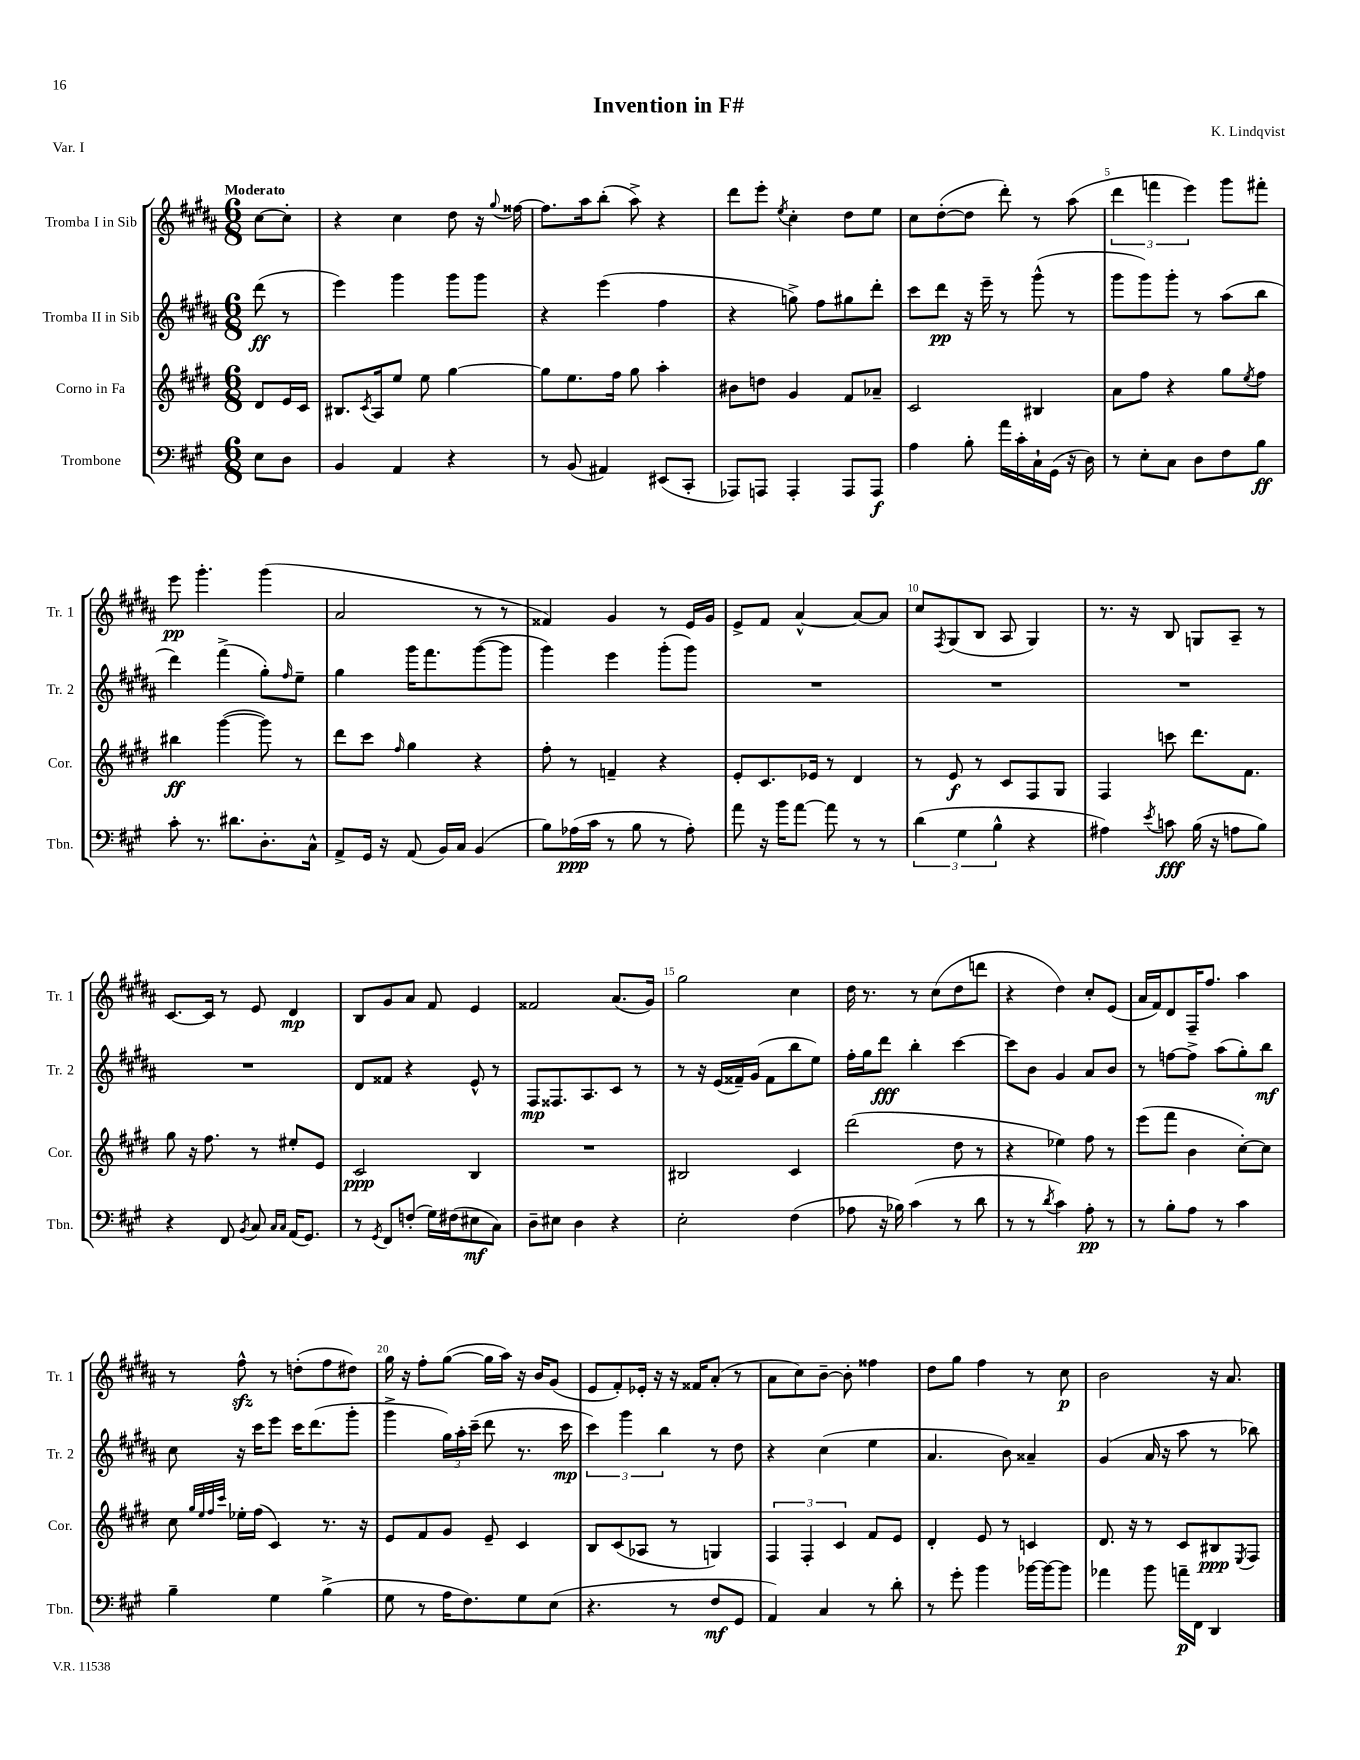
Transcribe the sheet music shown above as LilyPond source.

\header { title = "Invention in F#" composer = "K. Lindqvist" piece = "Var. I" }
<<
\new StaffGroup <<
\new Staff = "s0" \with { instrumentName = "Tromba I in Sib" shortInstrumentName = "Tr. 1" } {
    \clef treble \key b \major \numericTimeSignature \time 6/8 \partial 4 \tempo "Moderato"
    cis''8~ cis''8-. |
    r4 cis''4 dis''8 r16 \appoggiatura { gis''8 } fisis''16~ |
    fisis''8. ais''16 b''8-.( ais''8->) r4 |
    dis'''8 e'''8-. \acciaccatura { e''8 } cis''4-. dis''8 e''8 |
    cis''8 dis''8~-.( dis''8 dis'''8-.) r8 ais''8( |
    \tuplet 3/2 { dis'''4 f'''4 e'''4) } gis'''8 fis'''8-. |
    e'''8\pp gis'''4.-. gis'''4( |
    ais'2 r8 r8 |
    fisis'4) gis'4 r8 e'16 gis'16 |
    e'8-> fis'8 ais'4~-^ ais'8~ ais'8 |
    cis''8 \acciaccatura { fis8 } gis8( b8 ais8 gis4) |
    r8. r16 b8 g8 ais8-- r8 |
    cis'8.~ cis'16 r8 e'8 dis'4\mp |
    b8 gis'8 ais'8 fis'8 e'4 |
    fisis'2 ais'8.( gis'16) |
    gis''2 cis''4 |
    dis''16 r8. r8 cis''8( dis''8 d'''8 |
    r4 dis''4) cis''8-. e'8( |
    ais'16 fis'16) dis'8 fis16-- fis''8. ais''4 |
    r8 fis''8-^\sfz r8 d''8-.( fis''8 dis''8) |
    gis''16 r16 fis''8-. gis''8~( gis''16 ais''16) r16 b'16 gis'8( |
    e'8 fis'8-.) ees'16-. r16 r16 fisis'16 ais'8-.( r8 |
    ais'8 cis''8) b'8~-- b'8-. fisis''4 |
    dis''8 gis''8 fis''4 r8 cis''8\p |
    b'2 r16 ais'8. \bar "|." |
}
\new Staff = "s1" \with { instrumentName = "Tromba II in Sib" shortInstrumentName = "Tr. 2" } {
    \clef treble \key b \major \numericTimeSignature \time 6/8 \partial 4
    dis'''8\ff( r8 |
    e'''4) gis'''4 gis'''8 gis'''8 |
    r4 e'''4( fis''4 |
    r4 g''8->) fis''8 gis''8 dis'''8-. |
    cis'''8 dis'''8\pp r16 e'''16-- r8 gis'''8-^( r8 |
    gis'''8 gis'''8) gis'''8-. r8 ais''8( b''8 |
    dis'''4) fis'''4->( gis''8-.) \grace { fis''16 } e''8-- |
    gis''4 gis'''16 fis'''8. gis'''8~( gis'''8 |
    gis'''4) e'''4 gis'''8-.( gis'''8) |
    R2. |
    R2. |
    R2. |
    R2. |
    dis'8 fisis'8 r4 e'8-^ r8 |
    fis8\mp fisis8. ais8. cis'8 r8 |
    r8 r16 e'16( fisis'16--) gis'16( fisis'8 b''8 e''8) |
    fis''16-. gis''16 dis'''8\fff b''4-. cis'''4~ |
    cis'''8 b'8 gis'4 ais'8 b'8 |
    r8 f''8~ f''8-> ais''8( gis''8-.) b''8\mf |
    cis''8 r16 cis'''16 e'''8 cis'''16 dis'''8.( gis'''8-. |
    gis'''4-> \tuplet 3/2 { gis''16) ais''16-. cis'''16--( } dis'''8 r8. cis'''16\mp |
    \tuplet 3/2 { cis'''4) gis'''4 b''4 } r8 dis''8 |
    r4 cis''4( e''4 |
    ais'4. b'8) aisis'4-- |
    gis'4( ais'16 r16 ais''8 r8 bes''8) \bar "|." |
}
\new Staff = "s2" \with { instrumentName = "Corno in Fa" shortInstrumentName = "Cor." } {
    \clef treble \key e \major \numericTimeSignature \time 6/8 \partial 4
    dis'8 e'16 cis'16 |
    bis8. \acciaccatura { cis'8 } a16 e''8 e''8 gis''4~ |
    gis''8 e''8. fis''16 gis''8 a''4-. |
    bis'8 d''8 gis'4 fis'8 aes'8-- |
    cis'2 bis4 |
    a'8 fis''8 r4 gis''8 \acciaccatura { e''8 } fis''8 |
    bis''4\ff gis'''4~( gis'''8) r8 |
    dis'''8 cis'''8 \grace { fis''16 } gis''4 r4 |
    fis''8-. r8 f'4-- r4 |
    e'8-. cis'8. ees'16 r8 dis'4 |
    r8 e'8\f r8 cis'8 fis8 gis8 |
    fis4 c'''8 dis'''8. fis'8. |
    gis''8 r16 fis''8. r8 eis''8-. e'8 |
    cis'2\ppp b4 |
    R2. |
    bis2 cis'4 |
    dis'''2( dis''8 r8 |
    r4 ees''4) fis''8 r8 |
    e'''8( fis'''8 b'4 cis''8~-.) cis''8 |
    cis''8 \grace { gis''32 e''32 fis''32 cis'''32 } ees''16-. fis''16( cis'4) r8. r16 |
    e'8 fis'8 gis'8 e'8-- cis'4 |
    b8 cis'8( aes8 r8 g4) |
    \tuplet 3/2 { fis4 fis4-. cis'4 } fis'8 e'8 |
    dis'4-. e'8 r8 c'4 |
    dis'8. r16 r8 cis'8 bis8\ppp \acciaccatura { e8 } fis8 \bar "|." |
}
\new Staff = "s3" \with { instrumentName = "Trombone" shortInstrumentName = "Tbn." } {
    \clef bass \key a \major \numericTimeSignature \time 6/8 \partial 4
    e8 d8 |
    b,4 a,4 r4 |
    r8 b,8( ais,4) eis,8( cis,8-. |
    aes,,8) a,,8 a,,4-. a,,8 a,,8\f |
    a4 b8-. a'16 cis'16-. cis16-! gis,16( r16 d16) |
    r8 e8-. cis8 d8 fis8 b8\ff |
    cis'8-. r8. dis'8. d8.-. cis16-^ |
    a,8-> gis,16 r16 a,8( b,16) cis16 b,4( |
    b8) aes16\ppp( cis'16 r8 b8 r8 aes8-.) |
    a'8 r16 b'16 a'8~ a'8 r8 r8 |
    \tuplet 3/2 { d'4( gis4 b4-^ } r4 |
    ais4) \acciaccatura { e'8 } c'8\fff b16( r16 a8 b8) |
    r4 fis,8 \acciaccatura { b,8 } cis8 \grace { cis16 cis16 } a,16( gis,8.) |
    r8 \acciaccatura { gis,8 } fis,8 f8-.( gis16) fis16( eis8\mf cis8) |
    d8-- eis8 d4 r4 |
    e2-. fis4( |
    aes8 r16 bes16) cis'4( r8 d'8 |
    r8 r8 \acciaccatura { d'8 } cis'4) a8-.\pp r8 |
    r8 b8-. a8 r8 cis'4 |
    b4-- gis4 b4->( |
    gis8 r8 a16 fis8.) gis8 e8( |
    r4. r8 fis8\mf gis,8 |
    a,4) cis4 r8 d'8-. |
    r8 gis'8-. b'4 bes'16~ bes'16~ bes'8 |
    aes'4 b'8 a'16--\p fis,16 d,4 \bar "|." |
}
>>
>>
\layout { \context { \Score \override BarNumber.break-visibility = ##(#f #t #t) barNumberVisibility = #(every-nth-bar-number-visible 5) } }
